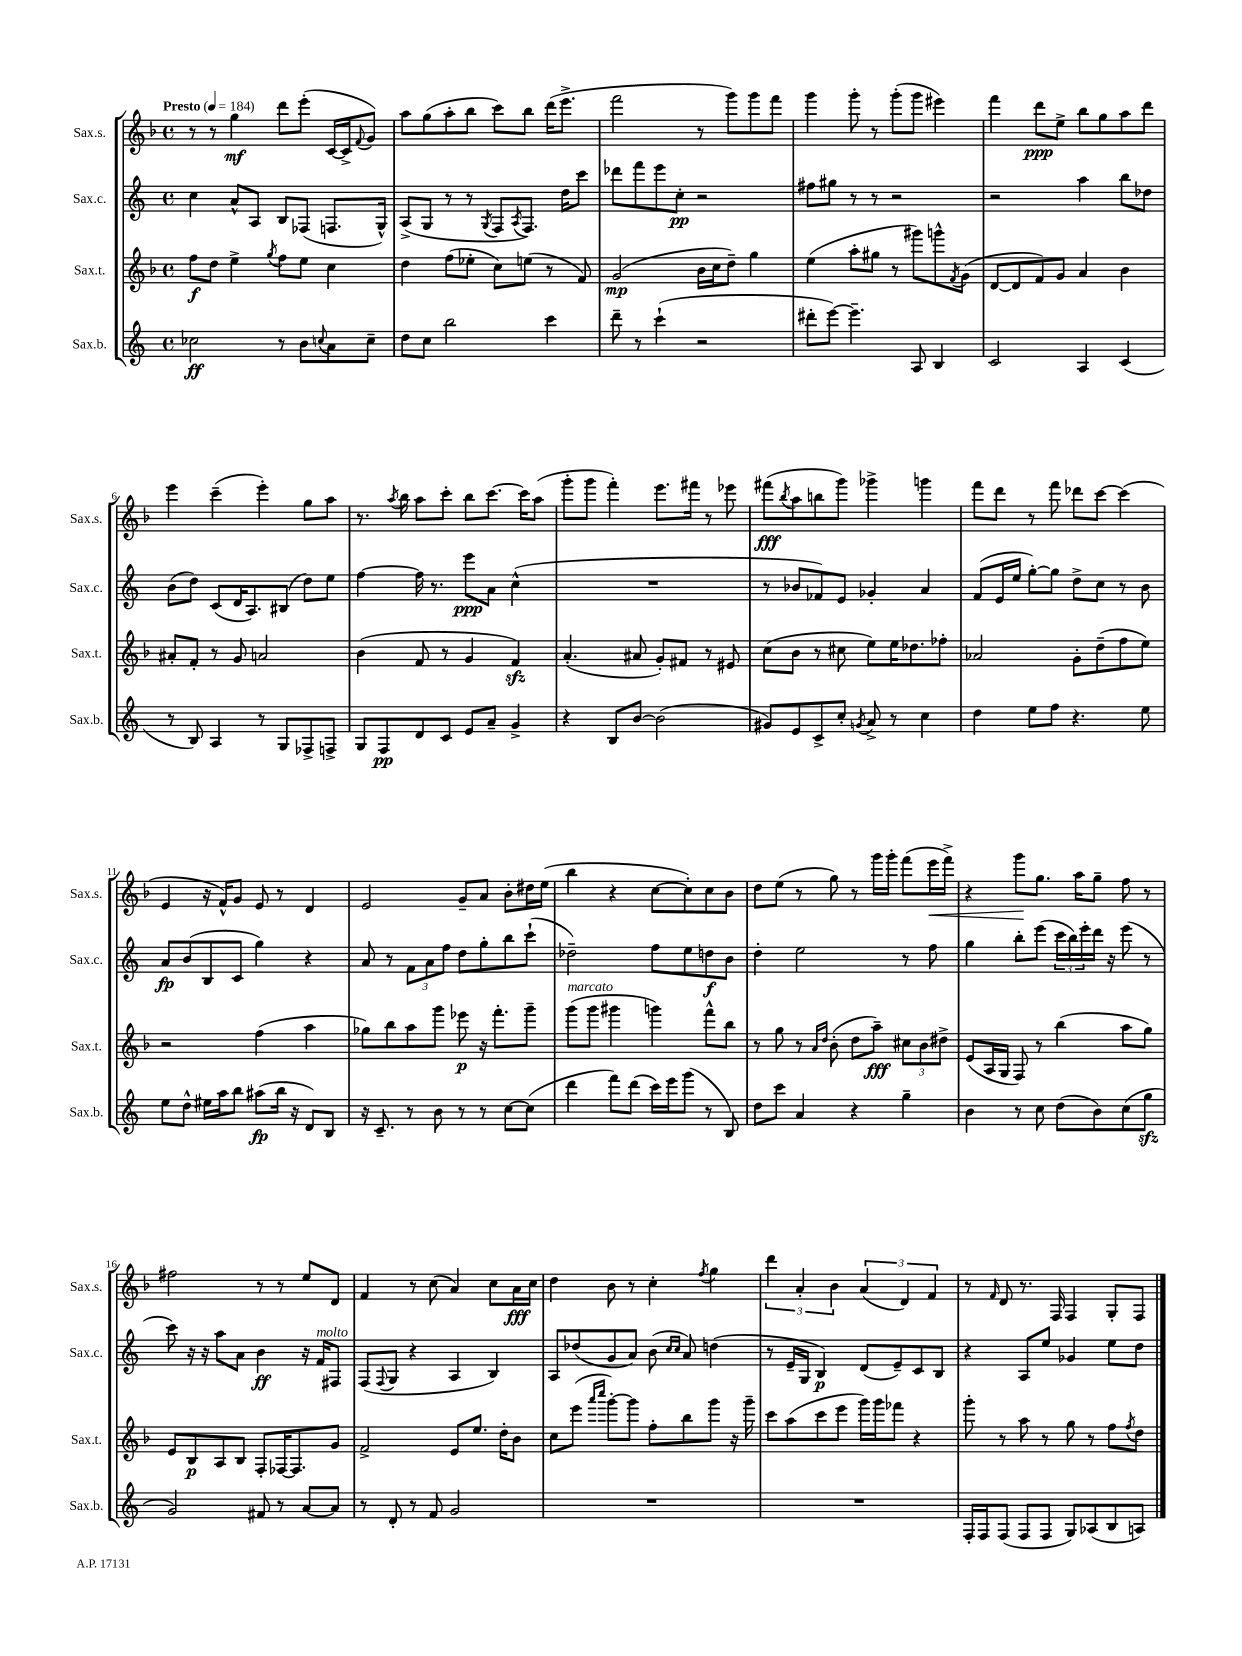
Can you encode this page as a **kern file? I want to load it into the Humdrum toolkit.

**kern	**kern	**kern	**kern
*staff4	*staff3	*staff2	*staff1
*clefG2	*clefG2	*clefG2	*clefG2
*k[]	*k[b-]	*k[]	*k[b-]
*M4/4	*M4/4	*M4/4	*M4/4
*met(c)	*met(c)	*met(c)	*met(c)
*MM184	*MM184	*MM184	*MM184
2cc-	8ff	4cc	8r
.	8dd	.	8r
.	4ee^	8a^^	4gg
.	.	8A	.
.	8qgg	.	.
8r	8ff	8B	8ddd
8b	8ee	(8F-	(8eee'
8qqcc	.	.	.
8a	4cc	8.F	[16c
.	.	.	16c^]
.	.	.	8qqf
8cc~	.	.	8g)
.	.	16G^^)	.
=	=	=	=
8dd	4dd	(8A^	8aa
8cc	.	8G	(8gg
2bb	(8ff	8r	8aa'
.	8ee-'	8r	8bb-
.	.	8qG	.
.	8cc)	8F	8ccc)
.	.	8qA	.
.	(8ee	8.F)	8bb-
4ccc	8r	.	(16ddd
.	.	16dd	8.eee^
.	8f)	8ccc	.
=	=	=	=
8ddd~	(2g	8ddd-	2fff
8r	.	8fff	.
(4ccc`	.	8eee	.
.	.	8cc'	.
2r	16b-	2r	8r
.	16cc	.	.
.	8dd~)	.	8ggg)
.	4gg	.	8ggg
.	.	.	8fff
=	=	=	=
8ddd#'	(4ee	8ff#	4ggg
[8eee)	.	8gg#	.
4.eee~]	8aa'	8r	8ggg'
.	8gg#	8r	8r
.	8r	2r	(8ggg'
8A	8ggg#)	.	8ggg
4B	8ggg^^	.	4eee#)
.	8qf	.	.
.	(8g	.	.
=	=	=	=
2c	[8d	2r	4fff
.	8d]	.	.
.	8f)	.	8ddd
.	8g	.	8ee^
4A	4a	4aa	8bb-
.	.	.	8gg
(4c	4b-	8bb	8aa
.	.	8dd-	8ddd
=	=	=	=
8r	8a#'	(8b	4eee
8B)	8f'	8dd)	.
4A	8r	(8c	(4ccc~
.	8g	16d	.
.	.	8.A)	.
8r	2a	.	4eee')
8G	.	(8B#	.
8F-^	.	8dd)	8gg
8F^	.	8ee	8aa
=	=	=	=
8G	(4b-	[4ff	8.r
8F	.	.	.
.	.	.	8qaa
.	.	.	16bb-
8d	8f	16ff]	8aa
.	.	8.r	.
8c	8r	.	8ccc'
8e	4g	8eee	8bb-
8a~	.	8a	[8.ccc
4g^	4f)	(4cc^^	.
.	.	.	16ccc]
.	.	.	(8aa
=	=	=	=
4r	(4.a'	1r	8ggg'
.	.	.	8ggg
8B	.	.	4fff')
[8b	8a#	.	.
(2b]	8g')	.	8.eee
.	8f#	.	.
.	.	.	16fff#
.	8r	.	8r
.	8e#	.	8eee-
=	=	=	=
8g#)	(8cc	8r	(8fff#
.	.	.	8qbb-
8e	8b-	8b-	8aa
8c^	8r	8f-)	8bb
8cc'	8cc#	8e	8ggg)
8qg	.	.	.
8a^	8ee)	4g-'	4ggg-^
8r	16ee	.	.
.	8.dd-	.	.
4cc	.	4a	4ggg
.	8ff-'	.	.
=	=	=	=
4dd	2a-	(8f	8fff
.	.	16e	8ddd
.	.	16ee	.
8ee	.	[8gg')	8r
8ff	.	8gg]	8fff
4.r	8g'	8dd^	8ddd-
.	(8dd~	8cc	[8ccc
.	8ff	8r	(4ccc]
8ee	8ee)	8b	.
=	=	=	=
8ee	2r	8a	4e
8dd^^	.	(8b	.
16ee#	.	8B	16r
16aa	.	.	16f^^)
8bb	.	8c	8g
(8aa#	(4ff	4gg)	8e
16bb	.	.	8r
16r	.	.	.
8d)	4aa	4r	4d
8B	.	.	.
=	=	=	=
16r	8gg-)	8a	2e
8.c~	.	.	.
.	8bb-	8r	.
8r	8aa	12f	.
.	.	12a	.
8b	8ggg	.	.
.	.	12ff	.
8r	8eee-	8dd	8g~
8r	16r	8gg'	8a
.	8.fff'	.	.
[8cc	.	8bb	8b-'
(8cc]	8ggg~	(8ccc`	16dd#
.	.	.	(16ee
=	=	=	=
4ddd	(8ggg	2dd-~)	4bb-
.	8ggg	.	.
8fff)	4ggg#	.	4r
(8ddd	.	.	.
16ccc)	4ggg)	8ff	[8cc
16eee	.	.	.
(8ggg	.	8ee	8cc'])
8r	8fff^^	8dd	8cc
8B)	8bb-	8b	8b-
=	=	=	=
8dd	8r	4dd'	8dd
8ccc	8gg	.	(8ee
4a	8r	2ee	8r
.	16qqa	.	.
.	16qqdd	.	.
.	(8b-'	.	8gg)
4r	8dd	.	8r
.	8aa~)	.	16ggg
.	.	.	16ggg'
4gg~	12cc#	8r	(8fff
.	12b-	.	.
.	.	8ff	16eee
.	12dd#^	.	.
.	.	.	16fff^)
=	=	=	=
4b	(8e	4gg	4r
.	16A	.	.
.	16G	.	.
8r	8F)	8bb'	8ggg
8cc	8r	(8eee	8.gg
(8dd	(4bb-	24ccc	.
.	.	24bb)	.
.	.	.	16aa
.	.	24eee'	.
8b)	.	16ddd	8gg~
.	.	16r	.
(8cc	8aa	(8eee	8ff
8gg	8gg)	8r	8r
=	=	=	=
2g)	8e	8ccc)	2ff#
.	8B-	16r	.
.	.	16r	.
.	8A	8aa	.
.	8B-	8a	.
8f#	8F'	4b	8r
8r	[16F-	.	8r
.	8.F-]	.	.
[8a	.	16r	8ee
.	.	16f	.
8a]	8g	8F#	8d
=	=	=	=
8r	2f^	(8F	4f
.	.	8qqF	.
8d'	.	8G	.
8r	.	4r	8r
8f	.	.	(8cc
2g	8e	4A	4a)
.	8.ee	.	.
.	.	4B)	8cc
.	16dd'	.	.
.	8b-	.	16a
.	.	.	16cc
=	=	=	=
1r	8cc	8A	4dd
.	(8eee	(8dd-	.
.	16qqaaa	.	.
.	16qqcccc	.	.
.	[8ggg')	8g	8b-
.	8ggg]	8a)	8r
.	8ff'	(8b	4cc'
.	.	16qqcc	.
.	.	16qqcc	.
.	8bb-	8a)	.
.	.	.	8qff
.	8ggg	(4dd	4gg
.	16r	.	.
.	16ggg~	.	.
=	=	=	=
1r	8ccc	8r	6ddd
.	(8aa	16e~	.
.	.	.	6a'
.	.	16G	.
.	8ccc	4B)	.
.	.	.	6b-
.	8eee	.	.
.	16ggg)	(8d	(6a
.	16ggg	.	.
.	8fff-	8e~)	.
.	.	.	6d)
.	4r	8c	.
.	.	.	6f
.	.	8B	.
=	=	=	=
16F'	8ggg'	4r	8r
16F	.	.	.
.	.	.	16qqf
(8F	8r	.	8d
8F	8aa	8A	8.r
8F	8r	8ee	.
.	.	.	16F
8G)	8gg	4g-	4F
(8A-	8r	.	.
8B	8ff	8ee	8G'
.	8qff	.	.
8A)	8dd	8dd	8F
==	==	==	==
*-	*-	*-	*-
